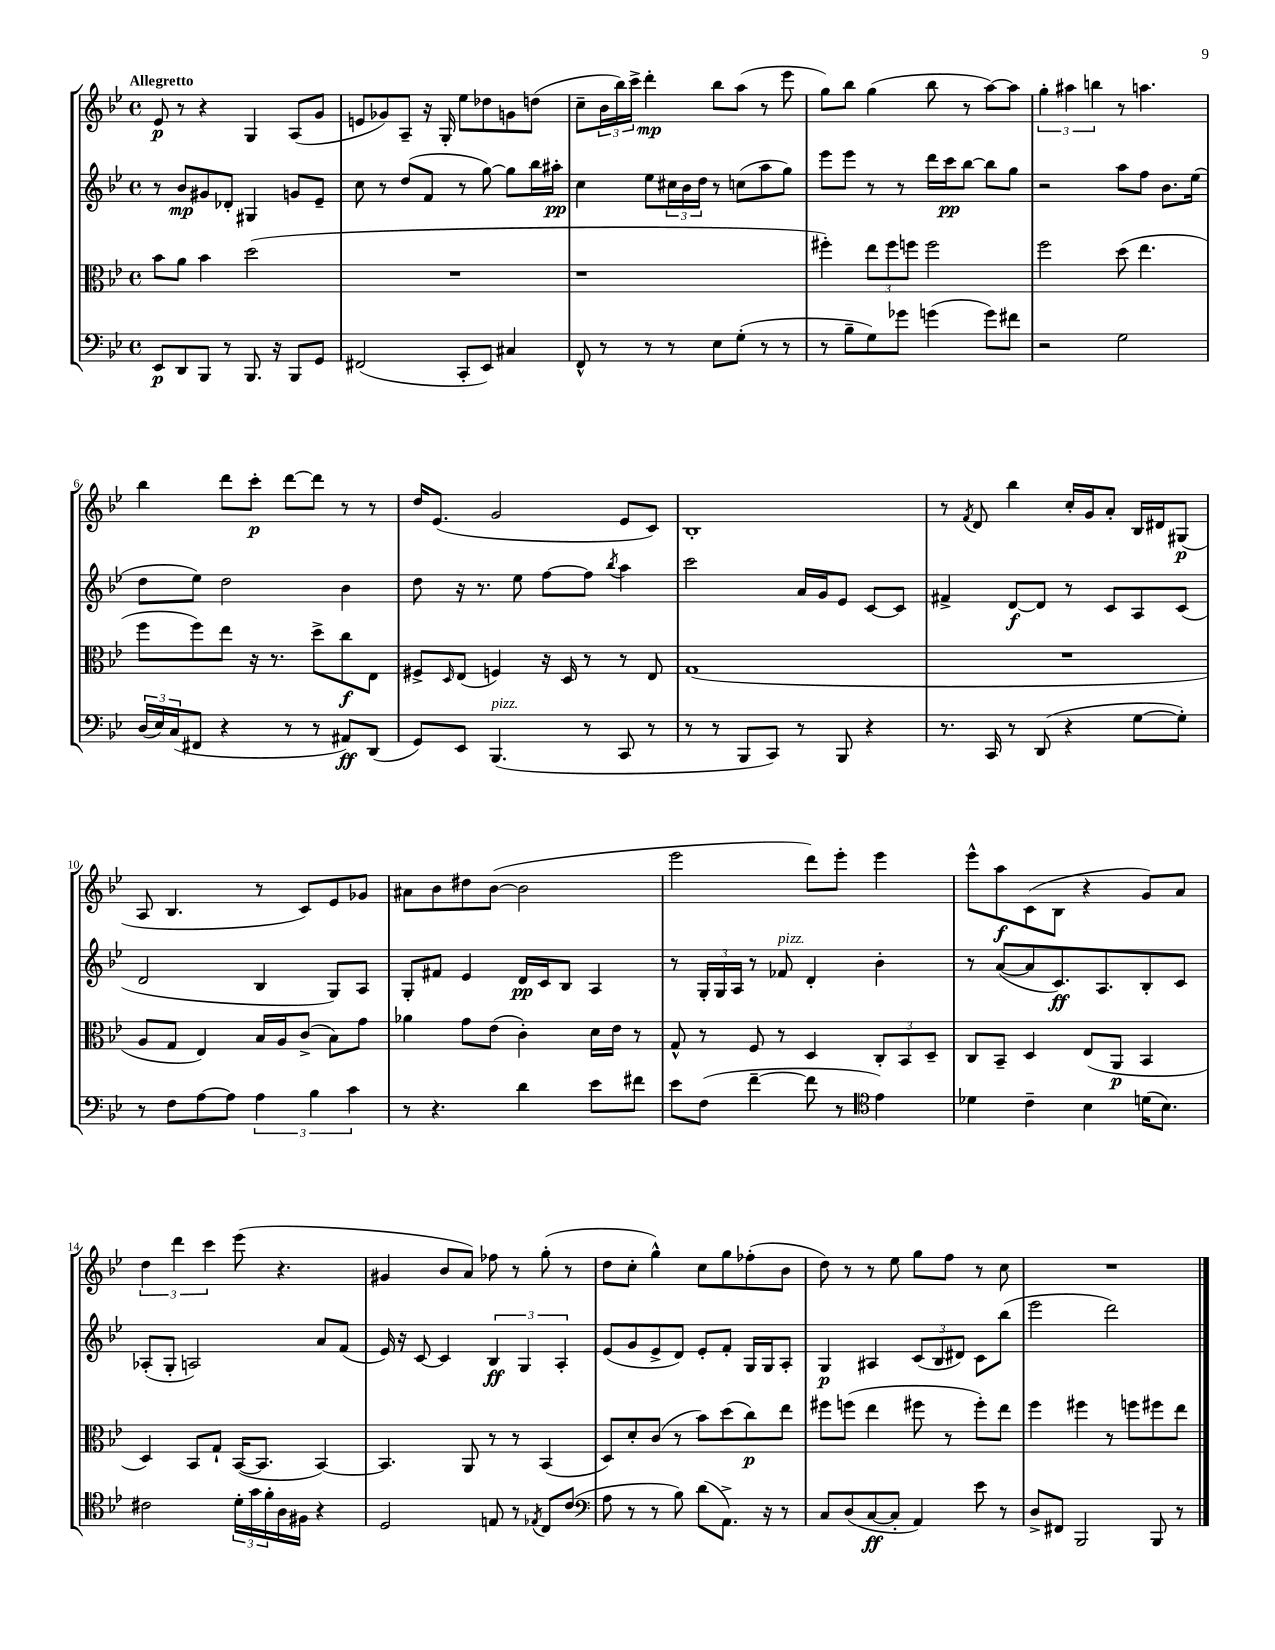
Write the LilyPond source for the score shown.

<<
\new StaffGroup <<
\new Staff = "s0" {
    \clef treble \key bes \major \defaultTimeSignature \time 4/4 \tempo "Allegretto"
    ees'8\p r8 r4 g4 a8( g'8 |
    e'8 ges'8) a8-- r16 g16-. ees''8 des''8 g'8 d''8( |
    c''8-- \tuplet 3/2 { bes'16 bes''16) c'''16-> } d'''4-.\mp bes''8 a''8( r8 ees'''8 |
    g''8) bes''8 g''4( bes''8 r8 a''8~) a''8 |
    \tuplet 3/2 { g''4-. ais''4 b''4 } r8 a''4. |
    bes''4 d'''8 c'''8-.\p d'''8~ d'''8 r8 r8 |
    d''16 ees'8.( g'2 ees'8 c'8) |
    bes1-. |
    r8 \acciaccatura { f'8 } d'8 bes''4 c''16-. g'16 a'8-. bes16 dis'16 gis8\p( |
    a8 bes4. r8 c'8) ees'8 ges'8 |
    ais'8 bes'8 dis''8 bes'8~( bes'2 |
    ees'''2 d'''8) ees'''8-. ees'''4 |
    ees'''8-^ a''8\f c'8( bes8 r4 g'8) a'8 |
    \tuplet 3/2 { d''4 d'''4 c'''4 } ees'''8( r4. |
    gis'4 bes'8 a'8) fes''8 r8 g''8-.( r8 |
    d''8 c''8-. g''4-^) c''8 g''8 fes''8-.( bes'8 |
    d''8) r8 r8 ees''8 g''8 f''8 r8 c''8 |
    R1 \bar "|." |
}
\new Staff = "s1" {
    \clef treble \key bes \major \defaultTimeSignature \time 4/4
    r8 bes'8\mp gis'8 des'8-. gis4 g'8 ees'8-- |
    c''8 r8 d''8( f'8 r8 g''8~) g''8 bes''16 ais''16-.\pp |
    c''4 ees''8 \tuplet 3/2 { cis''16 bes'16 d''16 } r8 c''8( a''8 g''8) |
    ees'''8 ees'''8 r8 r8 d'''16 c'''16\pp bes''8~ bes''8 g''8 |
    r2 a''8 f''8 bes'8. ees''16( |
    d''8 ees''8) d''2 bes'4 |
    d''8 r16 r8. ees''8 f''8~ f''8 \acciaccatura { bes''8 } a''4 |
    c'''2 a'16 g'16 ees'8 c'8~ c'8 |
    fis'4-> d'8~\f d'8 r8 c'8 a8 c'8( |
    d'2 bes4 g8) a8 |
    g8-. fis'8 ees'4 d'16\pp c'16 bes8 a4 |
    r8 \tuplet 3/2 { g16-. g16 a16 } r8 fes'8^\markup { \italic "pizz." } d'4-. bes'4-. |
    r8 a'8~( a'8 c'8.\ff) a8. bes8-. c'8 |
    aes8-.( g8-. a2) a'8 f'8( |
    ees'16) r16 c'8~ c'4 \tuplet 3/2 { bes4\ff g4 a4-. } |
    ees'8( g'8 ees'8-> d'8) ees'8-. f'8-. g16 g16 a8-. |
    g4\p ais4 \tuplet 3/2 { c'8( bes8 dis'8) } c'8 bes''8( |
    ees'''2 d'''2) \bar "|." |
}
\new Staff = "s2" {
    \clef alto \key bes \major \defaultTimeSignature \time 4/4
    bes'8 a'8 bes'4 d''2( |
    R1 |
    r1 |
    fis''4-.) \tuplet 3/2 { ees''8 fis''8 f''8 } f''2 |
    f''2 d''8( ees''4. |
    f''8 f''8) ees''8 r16 r8. d''8-> c''8\f ees8 |
    fis8-> \grace { d16 } ees8( f4) r16 d16 r8 r8 ees8 |
    g1( |
    R1 |
    a8 g8 ees4) bes16 a16 c'8->( bes8) g'8 |
    aes'4 g'8 ees'8( c'4-.) d'16 ees'16 r8 |
    g8-^ r8 f8 r8 d4 \tuplet 3/2 { c8-. bes,8 d8-- } |
    c8 bes,8-- d4 ees8( a,8\p bes,4 |
    d4) bes,8 g8-! bes,16~( bes,8. bes,4~) |
    bes,4. a,8 r8 r8 bes,4( |
    d8) d'8-. c'8( r8 bes'8) d''8( c''8\p) ees''8 |
    fis''8 f''8( ees''4 fis''8 r8 fis''8-.) ees''8 |
    f''4 fis''4 r8 f''8 fis''8 ees''8 \bar "|." |
}
\new Staff = "s3" {
    \clef bass \key bes \major \defaultTimeSignature \time 4/4
    ees,8\p d,8 bes,,8 r8 bes,,8. r16 bes,,8 g,8 |
    fis,2( c,8-. ees,8) cis4 |
    f,8-^ r8 r8 r8 ees8 g8-.( r8 r8 |
    r8 bes8-- g8) ges'8 g'4( g'8) fis'8 |
    r2 g2 |
    \tuplet 3/2 { d16( ees16) c16( } fis,8 r4 r8 r8 ais,8\ff) d,8( |
    g,8) ees,8 bes,,4.^\markup { \italic "pizz." }( r8 c,8 r8 |
    r8 r8 bes,,8 c,8) r8 bes,,8 r4 |
    r8. c,16 r8 d,8( r4 g8~ g8-.) |
    r8 f8 a8~ a8 \tuplet 3/2 { a4 bes4 c'4 } |
    r8 r4. d'4 ees'8 fis'8 |
    ees'8 f8( f'4~-- f'8 r8 \clef tenor ees'4) |
    des'4 c'4-- bes4 d'16( bes8.) |
    cis'2 \tuplet 3/2 { d'16-. g'16 f'16-. } a16 fis16 r4 |
    d2 e8 r8 \acciaccatura { ees8 } c8 c'8( |
    \clef bass a8 r8 r8 bes8) d'8( a,8.->) r16 r8 |
    c8 d8( c8~\ff c8-. a,4) ees'8 r8 |
    d8-> fis,8 bes,,2 bes,,8 r8 \bar "|." |
}
>>
>>
